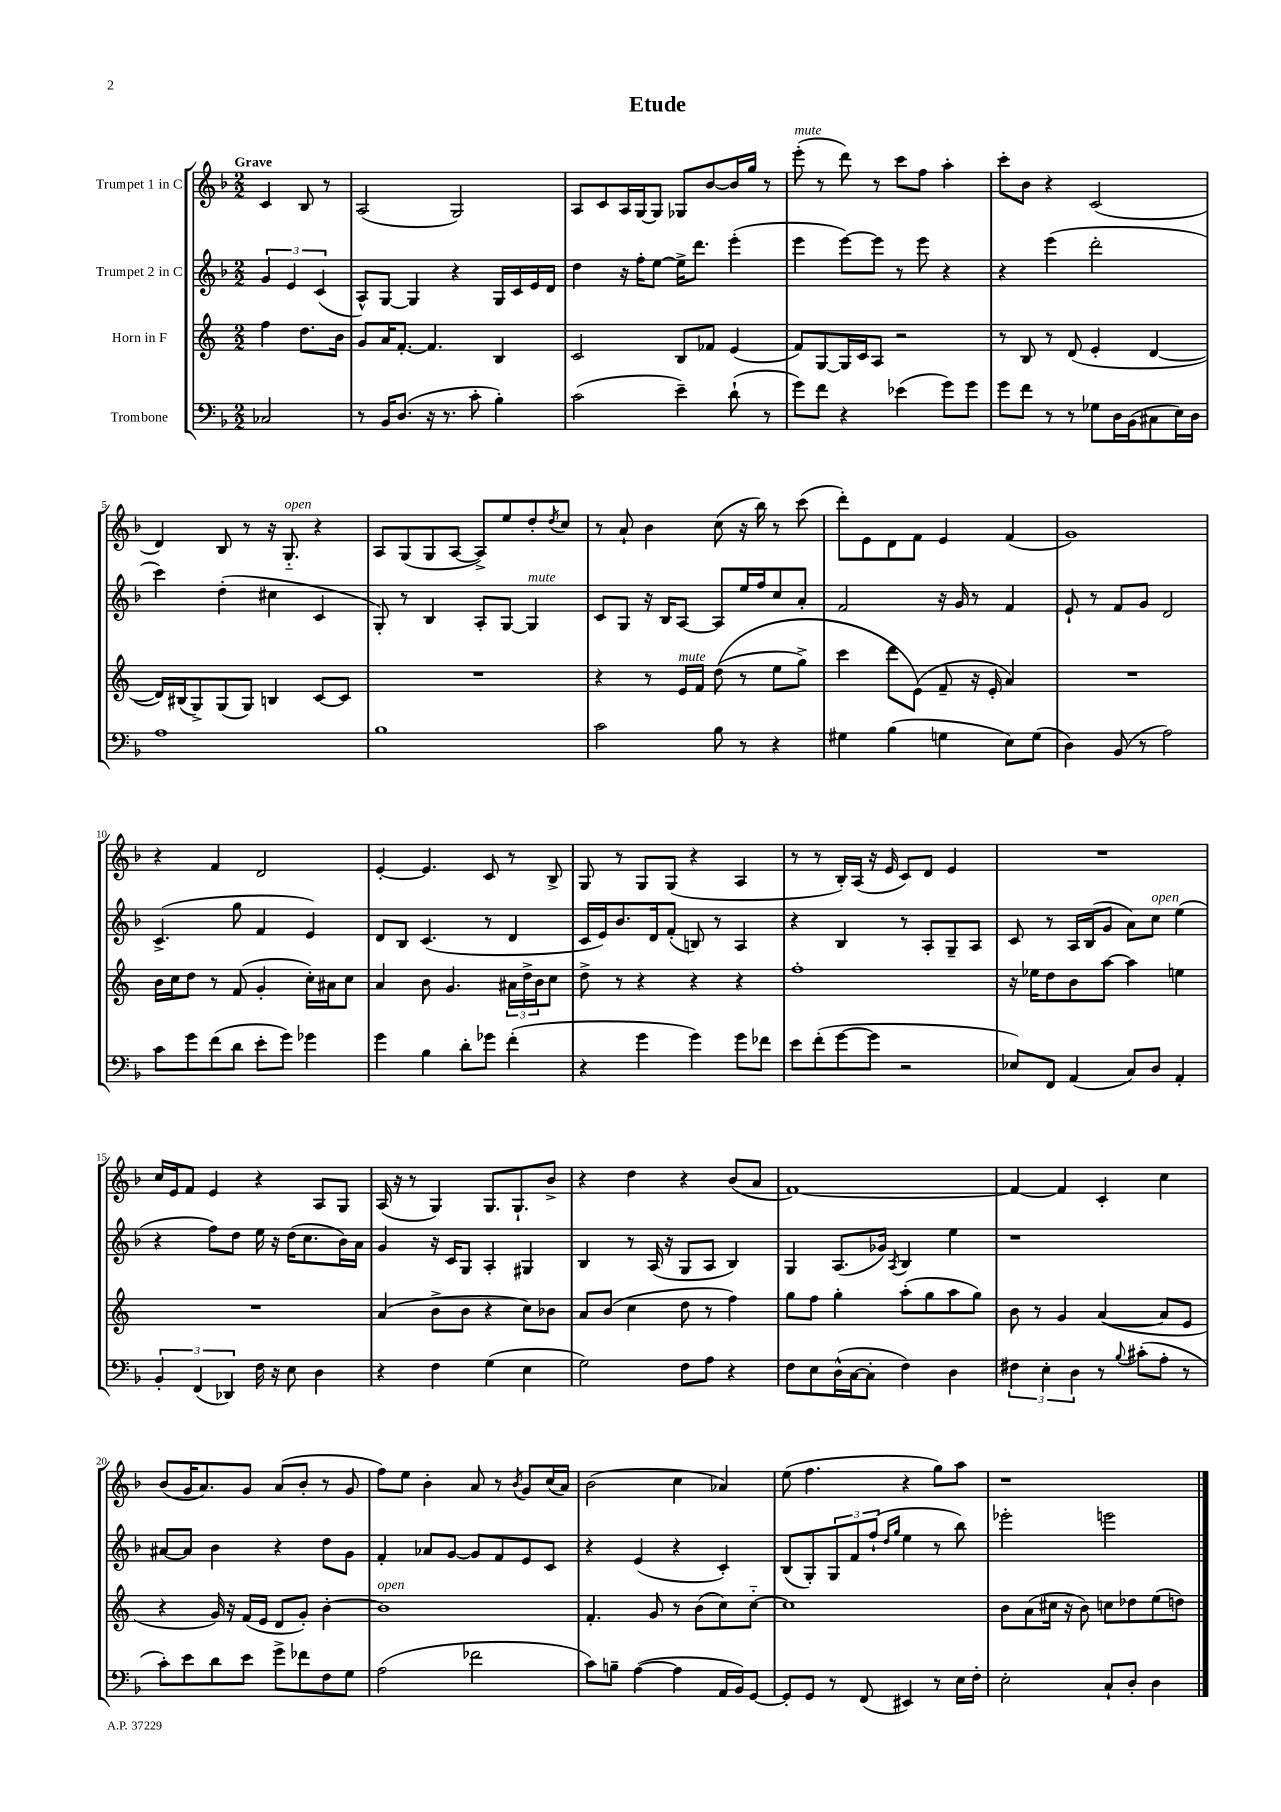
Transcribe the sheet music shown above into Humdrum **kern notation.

**kern	**kern	**kern	**kern
*part4	*part3	*part2	*part1
*staff4	*staff3	*staff2	*staff1
*I"Trombone	*I"Horn in F	*I"Trumpet 2 in C	*I"Trumpet 1 in C
*clefF4	*clefG2	*clefG2	*clefG2
*k[b-]	*k[]	*k[b-]	*k[b-]
*M2/2	*M2/2	*M2/2	*M2/2
=	=	=	=
!	!	!	!LO:TX:a:B:t=Grave
2C-X/	4ff\	6g/	4c/
.	.	6e/	.
.	8.dd\L	.	8B-/
.	.	(6c/	.
.	.	.	8r
.	16b\Jk	.	.
=1	=1	=1	=1
8r	8g/L	8A^^/L)	(2A/
16BB-/KL	16a/K	[8G/J	.
(8.D/J	[8.f'/J	.	.
.	.	4G/]	.
16r	4.f/]	.	.
8.r	.	.	.
.	.	4r	2G/)
8c'\	.	.	.
4B-'\)	4B/	16G/LL	.
.	.	16c/	.
.	.	16e/	.
.	.	16d/JJ	.
=2	=2	=2	=2
(2c\	2c/	4dd\	8A/L
.	.	.	8c/
.	.	16r	16A/L
.	.	16ff'\KL	[16G/J
.	.	[8ee\J	8G/J]
4e~\)	8B/L	16ee^\KL]	8G-X/L
.	.	8.ddd\J	.
.	8f-X/J	.	[8b-/
(8d`\	(4e/	(4eee'\	16b-/L]
.	.	.	16gg/JJ
8r	.	.	8r
=3	=3	=3	=3
!	!	!	!LO:TX:a:i:t=mute
8g\L)	8f/L)	4eee\	(8eee'\
8f\J	[8G/	.	8r
4r	16G/L]	[8eee\L)	8ddd\)
.	16c/J	.	.
.	8A/J	8eee\J]	8r
(4e-X\	2r	8r	8ccc\L
.	.	8eee\	8ff\J
8g\L)	.	4r	4aa'\
8g\J	.	.	.
=4	=4	=4	=4
8g\L	8r	4r	8ccc'\L
8f\J	8B/	.	8b-\J
8r	8r	(4eee\	4r
8r	(8d/	.	.
8G-X\L	4e'/	2ddd'\	(2c/
16D\L	.	.	.
(16BB-\J	.	.	.
8C#X\	[4d/	.	.
16E\L)	.	.	.
16D\JJ	.	.	.
!!LO:LB:g=z
=5	=5	=5	=5
1A	16d/LL])	4ccc\)	4d/)
.	(16B#X/J	.	.
.	8G^/)	.	.
.	(8G/	(4dd'\	8B-/
.	8G/J)	.	8r
.	4Bn/	4cc#X\	16r
!	!	!	!LO:TX:a:i:t=open
.	.	.	8.G/
.	[8c/L	4c/	4r
.	8c/J]	.	.
=6	=6	=6	=6
1B-	1r	8G'/)	8A/L
.	.	8r	(8G/
.	.	4B-/	8G/
.	.	.	[8A/J
.	.	8A'/L	8A^/L])
.	.	[8G/J	8ee/
!	!	!LO:TX:a:i:t=mute	!
.	.	4G/]	8dd'/
.	.	.	8qdd/
.	.	.	8cc/J
=7	=7	=7	=7
2c\	4r	8c/L	8r
.	.	8G/J	8a`/
.	8r	16r	4b-\
.	.	16B-/KL	.
!	!LO:TX:a:i:t=mute	!	!
.	16e/LL	[8A/J	.
.	16f/JJ	.	.
8B-\	((8dd\	8A/L]	(8cc\
8r	8r	16ee/L	16r
.	.	16ff/J	16bb-\)
4r	8ee\L	8cc/	8r
.	8gg^\J)	8a'/J	(8ccc\
=8	=8	=8	=8
4G#X\	4ccc\	2f/	8ddd'\L)
.	.	.	8e\
(4B-\	8ddd\L	.	8d\
.	(8e\J)	.	8f\J
4Gn\	8f~/	16r	4e/
.	.	16g/	.
.	16r	8r	.
.	16e'/	.	.
8E\L)	4a/)	4f/	(4f/
(8G\J	.	.	.
=9	=9	=9	=9
4D\)	1r	8e`/	1g)
.	.	8r	.
(8BB-/	.	8f/L	.
8r	.	8g/J	.
2A\)	.	2d/	.
!!LO:LB:g=z
=10	=10	=10	=10
8c\L	16b\LL	(4.c^/	4r
.	16cc\J	.	.
8g\	8dd\J	.	.
(8f\	8r	.	4f/
8d\J	(8f/	8gg\	.
8e'\L	4g'/	4f/	2d/
8g\J)	.	.	.
4g-X\	16cc'\LL)	4e/)	.
.	16a#X\J	.	.
.	8cc\J	.	.
=11	=11	=11	=11
4g\	4a/	8d/L	[4e'/
.	.	8B-/J	.
4B-\	8b\	(4.c/	4.e/]
.	4.g/	.	.
8d'\L	.	.	.
8g-X\J	.	8r	8c/
(4f'\	24a#X\LL	4d/	8r
.	24dd^\	.	.
.	24b\J	.	.
.	8cc\J	.	8B-^/
=12	=12	=12	=12
4r	8dd^\	16c/LL	8G/
.	.	16e/J)	.
.	8r	8.b-/	8r
4g\	4r	.	8G/L
.	.	16d/k	.
.	.	(8f'/J	(8G/J
4g\)	4r	8Bn/)	4r
.	.	8r	.
8g\L	4r	4A/	4A/
8f-X\J	.	.	.
=13	=13	=13	=13
8e\L	1ff'	4r	8r
(8f'\	.	.	8r
[8g\	.	4B-/	16B-'/LL)
.	.	.	(16A/JJ
8g\J]	.	.	16r
.	.	.	16e/
2r	.	8r	8c/L)
.	.	8A'/L	8d/J
.	.	8G~/	4e/
.	.	8A/J	.
=14	=14	=14	=14
8E-X/L)	16r	8c/	1r
.	16ee-X\KL	.	.
8FF/J	8dd\	8r	.
(4AA/	8b\	16A/LL	.
.	.	(16B-/J	.
.	[8aa\J	8g/J	.
8C/L)	4aa\]	8a\L)	.
!	!	!LO:TX:a:i:t=open	!
8D/J	.	8cc\J	.
4AA'/	4een\	(4ee\	.
!!LO:LB:g=z
=15	=15	=15	=15
6BB-'/	1r	4r	16cc/LL
.	.	.	16e/J
.	.	.	8f/J
(6FF/	.	.	.
.	.	8ff\L)	4e/
6DD-X/)	.	.	.
.	.	8dd\J	.
16F\	.	16ee\	4r
16r	.	16r	.
8E\	.	(16dd\KL	.
.	.	8.cc\	.
4D\	.	.	8A/L
.	.	16b-\L)	8G/J
.	.	16a\JJ	.
=16	=16	=16	=16
4r	(4a/	4g/	(16A/
.	.	.	16r
.	.	.	8r
4F\	8b^\L	16r	4G/)
.	.	16c/KL	.
.	8b\J	8G/J	.
(4G\	4r	4A'/	8.G/L
.	.	.	8.G`/
4E\	8cc\L)	4G#X/	.
.	8b-X\J	.	8b-^/J
=17	=17	=17	=17
2G\)	8a/L	4B-/	4r
.	(8b/J	.	.
.	4cc\	8r	4dd\
.	.	(16A/	.
.	.	16r	.
8F\L	8dd\	8G/L	4r
8A\J	8r	8A/J	.
4r	4ff\)	4B-/)	(8b-/L
.	.	.	8a/J
=18	=18	=18	=18
8F\L	8gg\L	4G/	[1f)
8E\	8ff\J	.	.
(16D^^\L	4gg'\	(8.A/L	.
[16C\J	.	.	.
8C'\J]	.	.	.
.	.	16g-X/Jk)	.
.	.	8qA/	.
4F\)	(8aa'\L	4B-/	.
.	8gg\	.	.
4D\	8aa\	4ee\	.
.	8gg\J)	.	.
=19	=19	=19	=19
6F#X\	8b\	1r	4f/_
.	8r	.	.
6E'\	.	.	.
.	4g/	.	4f/]
6D\	.	.	.
8r	([4a/	.	4c'/
8qqB-/	.	.	.
(8c#X'\L	.	.	.
8A'\J	8a/L]	.	4cc\
8r	8e/J	.	.
!!LO:LB:g=z
=20	=20	=20	=20
8c'\L)	4r	[8a#X/L	(8b-/L
8e\	.	8a#/J]	16g/K
.	.	.	8.a/)
8d\	16g/)	4b-\	.
.	16r	.	.
8e\J	(16f/LL	.	8g/J
.	16e/JJ	.	.
8g^\L	8d/L	4r	(8a/L
8f-X\	8g'/J)	.	8b-'/J
8F\	[4b'\	8dd\L	8r
8G\J	.	8g\J	8g/
=21	=21	=21	=21
!	!LO:TX:a:i:t=open	!	!
(2A\	1b]	4f'/	8ff\L)
.	.	.	8ee\J
.	.	8a-X/L	4b-'\
.	.	[8g/J	.
2f-X\	.	8g/L]	8a/
.	.	8f/	8r
.	.	.	8qb-/
.	.	8e/	8g/L
.	.	8c/J	(16cc/L
.	.	.	16a/JJ)
=22	=22	=22	=22
8c\L)	4.f'/	4r	(2b-\
8Bn~\J	.	.	.
([4A\	.	(4e/	.
.	8g/	.	.
4A\]	8r	4r	4cc\
.	(8b\L	.	.
16AA/LL	8cc\)	4c'/)	4a-X/)
16BB-/J)	.	.	.
[8GG/J	[8cc\J	.	.
=23	=23	=23	=23
8GG'/L]	1cc]	(8B-/L	(8ee\
8GG/J	.	8G'/)	4.ff\
8r	.	12G/	.
.	.	12f/	.
(8FF/	.	.	.
.	.	(12ff`/J	.
.	.	16qqdd/LL	.
.	.	16qqgg/JJ	.
4EE#X/)	.	4ee\	4r
8r	.	8r	8gg\L)
16E\LL	.	8bb-\)	8aa\J
16F'\JJ	.	.	.
=24	=24	=24	=24
2E'\	8b\L	2eee-X'\	1r
.	(8a\	.	.
.	16cc#X\Jk	.	.
.	16r	.	.
.	8b\)	.	.
8C`/L	8ccn\L	2eeen\	.
8D'/J	8dd-X\	.	.
4D\	(8ee\	.	.
.	8ddn\J)	.	.
==	==	==	==
*-	*-	*-	*-
